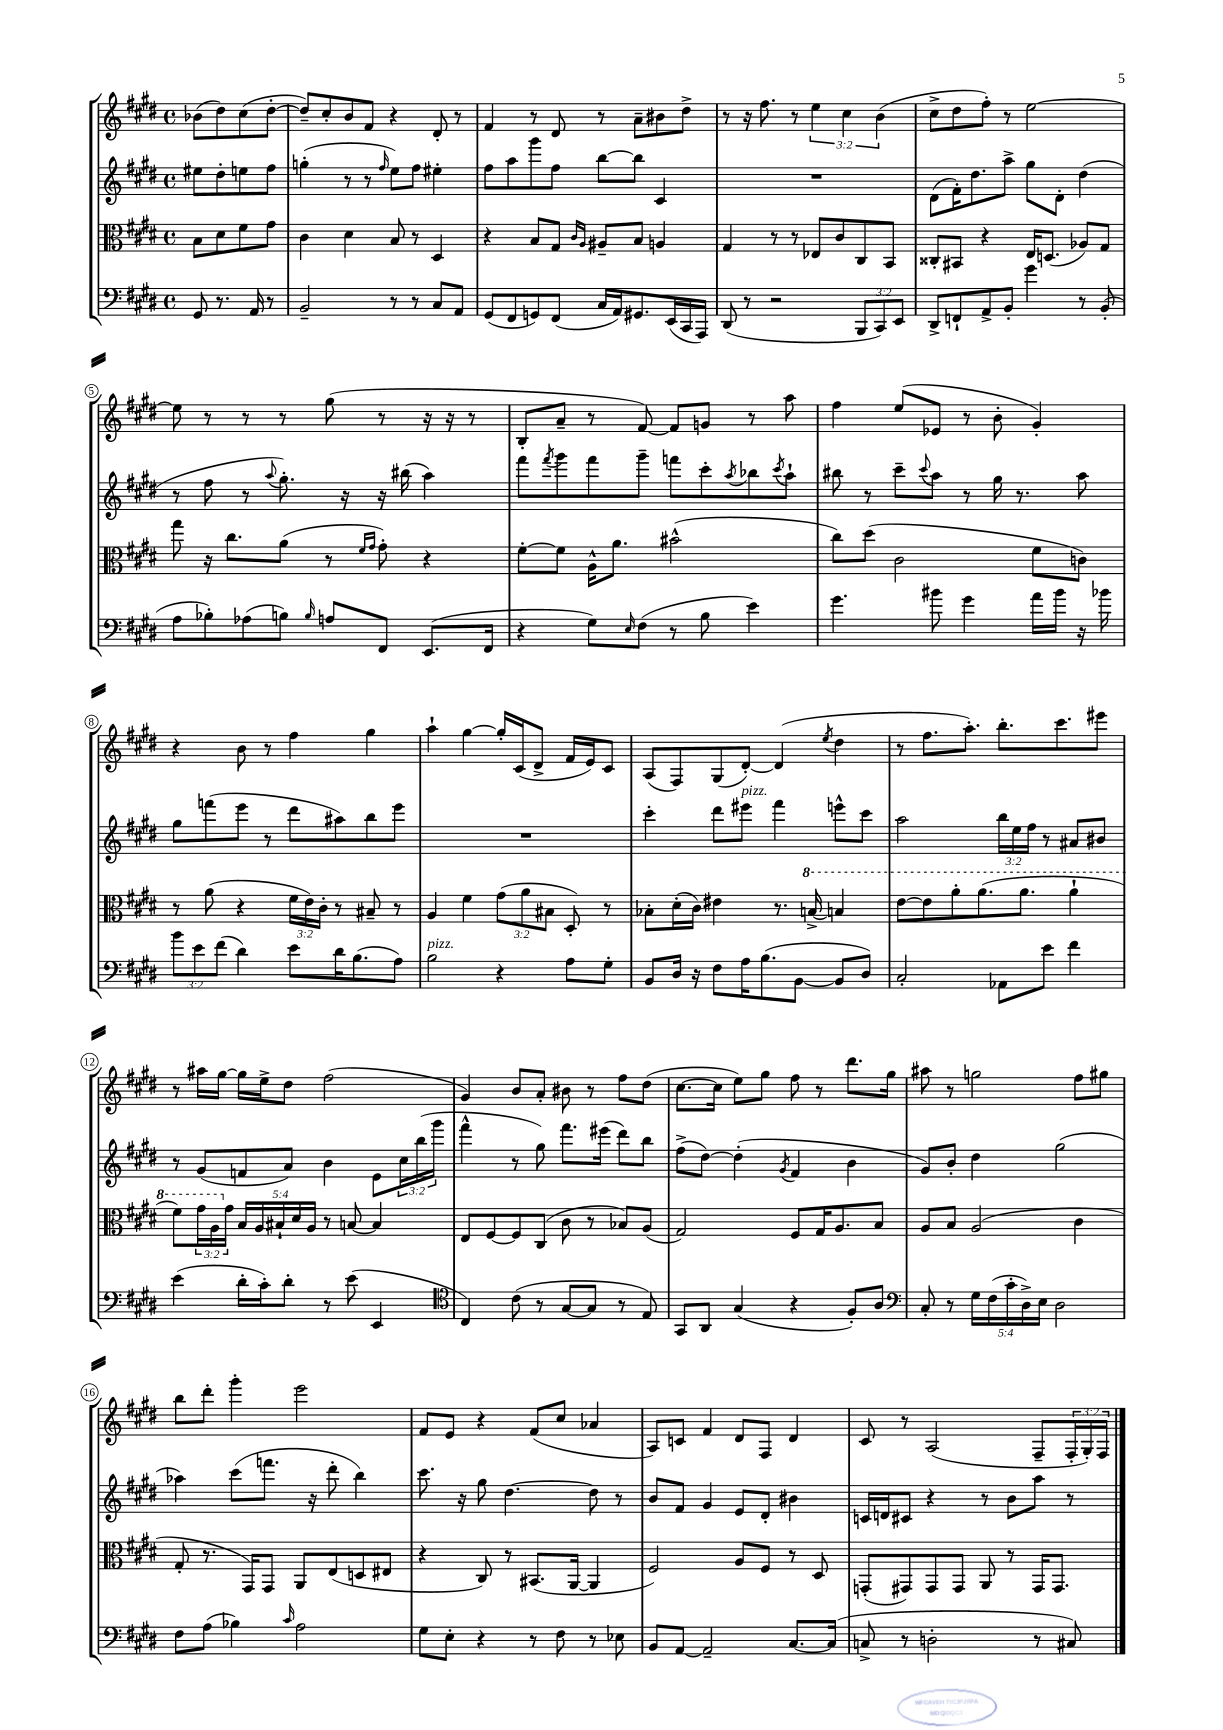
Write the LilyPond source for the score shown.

<<
\new StaffGroup <<
\new Staff = "s0" {
    \clef treble \key e \major \defaultTimeSignature \time 4/4 \override Staff.TupletNumber.text = #tuplet-number::calc-fraction-text \partial 2
    bes'8( dis''8) cis''8( dis''8~-. |
    dis''8--) cis''8-. b'8 fis'8 r4 dis'8-. r8 |
    fis'4 r8 dis'8 r8 a'8-- bis'8 dis''8-> |
    r8 r16 fis''8. r8 \tuplet 3/2 { e''4 cis''4 b'4( } |
    cis''8-> dis''8 fis''8-.) r8 e''2~ |
    e''8 r8 r8 r8 gis''8( r8 r16 r16 r8 |
    b8-. a'8-- r8 fis'8~) fis'8 g'8 r8 a''8 |
    fis''4 e''8( ees'8 r8 b'8-. gis'4-.) |
    r4 b'8 r8 fis''4 gis''4 |
    a''4-! gis''4~ gis''16-. cis'16( dis'8-> fis'16 e'16) cis'8 |
    a8( fis8) gis8( dis'8~-.) dis'4( \acciaccatura { e''8 } dis''4 |
    r8 fis''8. a''8.-.) b''8.-. cis'''8. eis'''8 |
    r8 ais''16 gis''16~ gis''16 e''16-> dis''8 fis''2( |
    gis'4) b'8 a'8-. bis'8 r8 fis''8 dis''8( |
    cis''8.~ cis''16 e''8) gis''8 fis''8 r8 dis'''8. gis''16 |
    ais''8 r8 g''2 fis''8 gis''8 |
    b''8 dis'''8-. gis'''4-. e'''2 |
    fis'8 e'8 r4 fis'8( cis''8 aes'4 |
    a8) c'8 fis'4 dis'8 fis8 dis'4 |
    cis'8 r8 a2( fis8-- \tuplet 3/2 { fis16-. gis16-.) fis16 } \bar "|." |
}
\new Staff = "s1" {
    \clef treble \key e \major \defaultTimeSignature \time 4/4 \override Staff.TupletNumber.text = #tuplet-number::calc-fraction-text \partial 2
    eis''8 dis''8-. e''8 fis''8 |
    g''4-.( r8 r8 \grace { fis''16 } e''8) fis''8 eis''4-. |
    fis''8 a''8 gis'''8 fis''8 b''8~ b''8 cis'4 |
    R1 |
    dis'8( fis'16-.) dis''8. a''8-> gis''8 dis'8-. dis''4( |
    r8 fis''8 r8 \appoggiatura { a''8 } gis''8.-.) r16 r16 bis''16( a''4) |
    fis'''8 \acciaccatura { fis'''8 } gis'''8 fis'''8 gis'''8-- f'''8 cis'''8-. \acciaccatura { a''8 } bes''8 \acciaccatura { cis'''8 } a''8-! |
    bis''8 r8 cis'''8-- \appoggiatura { cis'''8 } a''8 r8 gis''16 r8. a''8 |
    gis''8 f'''8( e'''8 r8 dis'''8 ais''8) b''8 e'''8 |
    R1 |
    cis'''4-. dis'''8 eis'''8^\markup { \italic "pizz." } fis'''4 e'''8-^ cis'''8 |
    a''2 \tuplet 3/2 { b''16 e''16 fis''16 } r8 ais'8 bis'8 |
    r8 gis'8( f'8 a'8) b'4 e'8 \tuplet 3/2 { cis''16 b''16( gis'''16 } |
    fis'''4-^ r8 gis''8) fis'''8. eis'''16( dis'''8) b''8 |
    fis''8->( dis''8~) dis''4-.( \acciaccatura { gis'8 } fis'4 b'4 |
    gis'8) b'8-. dis''4 gis''2( |
    aes''4) cis'''8( f'''8. r16 dis'''8-. b''4) |
    cis'''8. r16 gis''8 dis''4.~ dis''8 r8 |
    b'8 fis'8 gis'4 e'8 dis'8-. bis'4 |
    c'16 d'16 cis'8 r4 r8 b'8 a''8 r8 \bar "|." |
}
\new Staff = "s2" {
    \clef alto \key e \major \defaultTimeSignature \time 4/4 \override Staff.TupletNumber.text = #tuplet-number::calc-fraction-text \partial 2
    b8 dis'8 fis'8 gis'8 |
    cis'4 dis'4 b8 r8 dis4 |
    r4 b8 gis8 \grace { cis'16 a16 } ais8-- b8 a4 |
    gis4 r8 r8 ees8 cis'8 cis8 b,8 |
    cisis8-. bis,8 r4 e16 d8.( aes8) gis8 |
    gis''8 r16 cis''8. a'8( r8 \grace { fis'16 gis'16 } gis'8-.) r4 |
    fis'8~-. fis'8 a16-^ a'8. bis'2-^( |
    cis''8) dis''8( cis'2 fis'8 c'8) |
    r8 a'8( r4 \tuplet 3/2 { fis'16 e'16) cis'16-. } r8 bis8-- r8 |
    a4 fis'4 \tuplet 3/2 { gis'8( a'8 bis8 } dis8-.) r8 |
    bes8-. dis'16-.( cis'16) eis'4 r8. \ottava #1 b'!16~-> b'!4 |
    e''8~ e''8 a''8-. a''8.( a''8. a''4-! |
    fis''8) \tuplet 3/2 { gis''16 a'16 \ottava #0 gis'16 } \tuplet 5/4 { b16 a16 bis16-! dis'16 a16 } r8 b8~ b4 |
    e8 fis8~ fis8 cis8( cis'8 r8 bes8) a8( |
    gis2) fis8 gis16 a8. b8 |
    a8 b8 a2( cis'4 |
    gis8-. r8. gis,16) gis,8 a,8 e8( d8 eis8 |
    r4 cis8) r8 bis,8.( a,16~ a,4 |
    fis2) a8 fis8 r8 dis8 |
    g,8-.( gis,8) gis,8 gis,8 a,8 r8 gis,16 gis,8. \bar "|." |
}
\new Staff = "s3" {
    \clef bass \key e \major \defaultTimeSignature \time 4/4 \override Staff.TupletNumber.text = #tuplet-number::calc-fraction-text \partial 2
    gis,8 r8. a,16 r8 |
    b,2-- r8 r8 cis8 a,8 |
    gis,8( fis,8 g,8) fis,8( cis16 a,16) gis,8. e,16( cis,16 a,,16) |
    dis,8( r8 r2 \tuplet 3/2 { b,,8 cis,8) e,8 } |
    dis,8-> f,8-! a,8-> b,8-. gis'4 r8 b,8-.( |
    a8 bes8-.) aes8( b8) \grace { b16 } a8 fis,8 e,8.( fis,16 |
    r4 gis8) \grace { e16 } fis8( r8 b8 e'4) |
    gis'4. bis'8 gis'4 a'16 bis'16 r16 bes'16 |
    \tuplet 3/2 { b'8 e'8 fis'8( } dis'4) e'8 dis'16 b8.( a8) |
    b2^\markup { \italic "pizz." } r4 a8 gis8-. |
    b,8 dis16 r16 fis8 a16 b8.( b,8~ b,8 dis8) |
    cis2-. aes,8 e'8 fis'4 |
    e'4( dis'16-. cis'16-.) dis'8-. r8 e'8( e,4 |
    \clef tenor cis4) cis'8( r8 gis8~ gis8 r8 e8) |
    gis,8 a,8 gis4( r4 fis8-.) a8 |
    \clef bass cis8-. r8 \tuplet 5/4 { gis16 fis16( cis'16-. dis16->) e16 } dis2 |
    fis8 a8( bes4) \grace { cis'16 } a2 |
    gis8 e8-. r4 r8 fis8 r8 ees8 |
    b,8 a,8~ a,2-- cis8.~ cis16( |
    c8-> r8 d2-. r8 cis8) \bar "|." |
}
>>
>>
\layout { \context { \Score \override BarNumber.stencil = #(make-stencil-circler 0.1 0.3 ly:text-interface::print) } }
